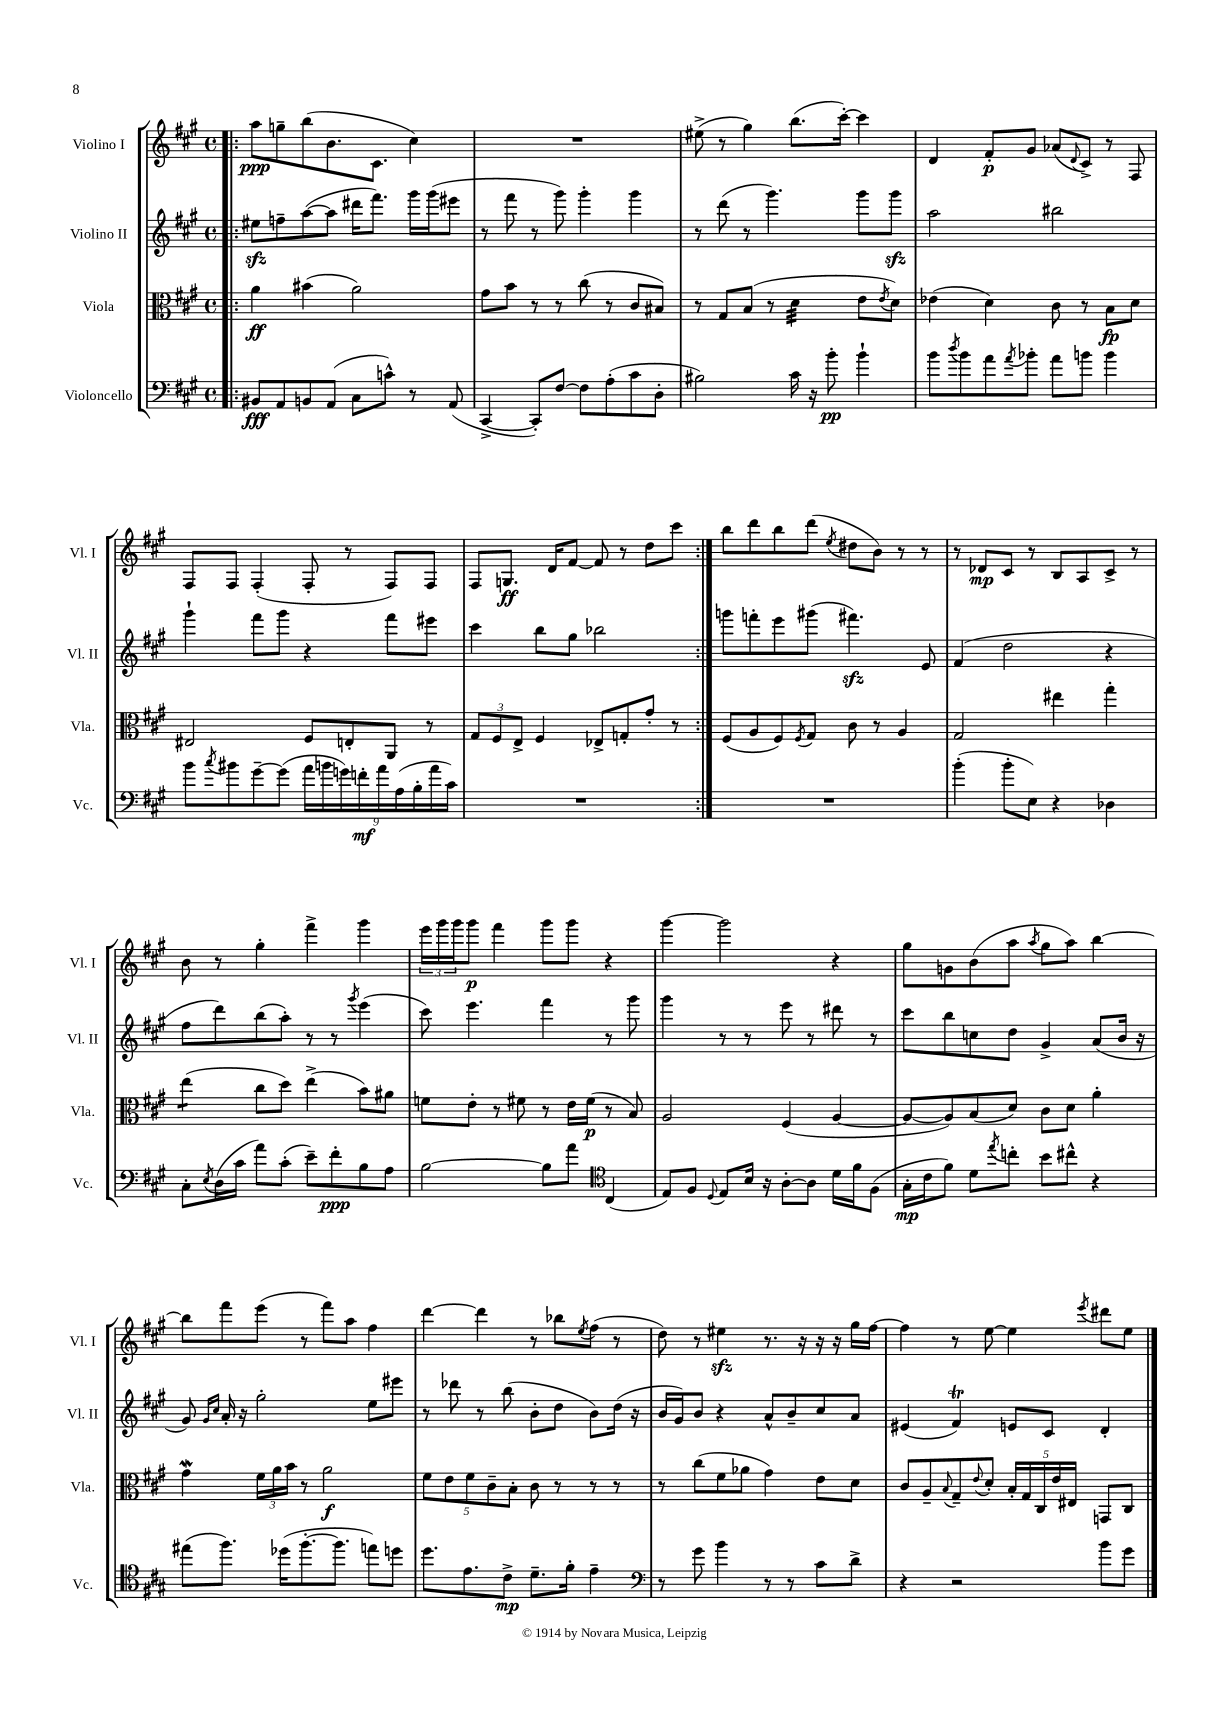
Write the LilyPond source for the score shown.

<<
\new StaffGroup <<
\new Staff = "s0" \with { instrumentName = "Violino I" shortInstrumentName = "Vl. I" } {
    \clef treble \key a \major \defaultTimeSignature \time 4/4
    \repeat volta 2 { \bar ".|:" a''8\ppp g''8-- b''8( b'8. cis'8. cis''4) |
    R1 |
    eis''8->( r8 gis''4) b''8.( cis'''16~-.) cis'''4 |
    d'4 fis'8-.\p gis'8 aes'8( \appoggiatura { d'8 } cis'8->) r8 fis8 |
    fis8 fis8 fis4-.( fis8-. r8 fis8) fis8 |
    fis8 g8.\ff d'16 fis'8~ fis'8 r8 d''8 cis'''8 | }
    b''8 d'''8 b''8 d'''8( \acciaccatura { e''8 } dis''8 b'8) r8 r8 |
    r8 des'8\mp cis'8 r8 b8 a8 cis'8-> r8 |
    b'8 r8 gis''4-. fis'''4-> gis'''4 |
    \tuplet 3/2 { e'''16 gis'''16 gis'''16 } gis'''8\p fis'''4 gis'''8 gis'''8 r4 |
    gis'''4~ gis'''2 r4 |
    gis''8 g'8 b'8( a''8 \acciaccatura { a''8 } gis''8 a''8) b''4~ |
    b''8 fis'''8 e'''8( r8 fis'''8) a''8 fis''4 |
    d'''4~ d'''4 r8 bes''8 \acciaccatura { e''8 } fis''8( r8 |
    d''8) r8 eis''4\sfz r8. r16 r16 r16 gis''16 fis''16~ |
    fis''4 r8 e''8~ e''4 \acciaccatura { e'''8 } dis'''8 e''8 \bar "|." |
}
\new Staff = "s1" \with { instrumentName = "Violino II" shortInstrumentName = "Vl. II" } {
    \clef treble \key a \major \defaultTimeSignature \time 4/4
    \repeat volta 2 { \bar ".|:" eis''8\sfz f''8-- a''8~( a''8 dis'''16 fis'''8.) gis'''16 gis'''16( eis'''8 |
    r8 fis'''8 r8 gis'''8) gis'''4-. gis'''4 |
    r8 d'''8( r8 gis'''4.) gis'''8 gis'''8\sfz |
    a''2 bis''2 |
    gis'''4-! fis'''8 gis'''8 r4 fis'''8 eis'''8 |
    cis'''4 b''8 gis''8 bes''2 | }
    g'''8 f'''8-. e'''8 gis'''8( fis'''4.\sfz) e'8 |
    fis'4( d''2 r4 |
    fis''8 d'''8) b''8( a''8-.) r8 r8 \acciaccatura { gis'''8 } e'''4( |
    cis'''8) e'''4. fis'''4 r8 gis'''8 |
    gis'''4 r8 r8 e'''8 r8 dis'''8 r8 |
    cis'''8 b''8 c''8 d''8 gis'4-> a'8( b'16 r16 |
    gis'8) \grace { gis'16 cis''16 } a'16-. r16 gis''2-. e''8 eis'''8 |
    r8 des'''8 r8 b''8( b'8-. d''8 b'8) d''16( r16 |
    b'16 gis'16) b'8 r4 a'8-^ b'8-- cis''8 a'8 |
    eis'4( fis'4\trill) e'8 cis'8 d'4-. \bar "|." |
}
\new Staff = "s2" \with { instrumentName = "Viola" shortInstrumentName = "Vla." } {
    \clef alto \key a \major \defaultTimeSignature \time 4/4
    \repeat volta 2 { \bar ".|:" a'4\ff bis'4( a'2) |
    gis'8 b'8 r8 r8 cis''8( r8 cis'8 bis8) |
    r8 gis8 b8( r8 d'4:32 e'8 \acciaccatura { e'8 } d'8) |
    ees'4( d'4) cis'8 r8 b8\fp d'8 |
    eis2 fis8 e8-. a,8 r8 |
    \tuplet 3/2 { gis8 fis8 e8-> } fis4 ees8-> g8-. gis'8-. r8 | }
    fis8( a8 fis8) \acciaccatura { fis8 } gis8 cis'8 r8 a4 |
    gis2 eis''4 gis''4-. |
    e''4:8( cis''8 d''8) e''4->( b'8) ais'8 |
    f'8 e'8-. r8 fis'8 r8 e'16 fis'16\p( r8 b8) |
    a2 fis4( a4~ |
    a8~ a8) b8( d'8) cis'8 d'8 a'4-. |
    gis'4\mordent \tuplet 3/2 { fis'16 a'16 b'16 } r8 a'2\f |
    \tuplet 5/4 { fis'8 e'8 fis'8 cis'8-- b8-. } cis'8 r8 r8 r8 |
    r8 cis''8( fis'8 aes'8 gis'4) e'8 d'8 |
    cis'8 a8-- \appoggiatura { b8 } gis8-- \appoggiatura { e'8 } d'8-. \tuplet 5/4 { b16-. gis16 cis16 e'16 eis16 } g,8 cis8 \bar "|." |
}
\new Staff = "s3" \with { instrumentName = "Violoncello" shortInstrumentName = "Vc." } {
    \clef bass \key a \major \defaultTimeSignature \time 4/4
    \repeat volta 2 { \bar ".|:" bis,8\fff a,8 b,8 a,8( cis8 c'8-^) r8 a,8( |
    cis,4~-> cis,8-.) fis8~ fis8 a8-.( cis'8 d8-. |
    bis2) cis'16 r16 b'8-.\pp b'4-! |
    b'8 \acciaccatura { d''8 } b'8 a'8 \acciaccatura { a'8 } bes'8-. a'8 b'8 b'4 |
    b'8 \acciaccatura { cis''8 } bis'8 gis'8~-- gis'8( \tuplet 9/8 { a'16 b'16 g'16) f'16-.\mf a'16 a16( b16-. a'16 cis'16) } |
    R1 | }
    R1 |
    b'4-.( b'8-. e8) r4 des4 |
    cis8-. \acciaccatura { e8 } d16( cis'16 a'8) cis'8-.( e'8--) fis'8-.\ppp b8 a8 |
    b2~ b8 a'8 \clef tenor cis4( |
    e8) fis8 \appoggiatura { d8 } e8 b16 r16 a8~-. a8 d'16 fis'16 fis8( |
    gis16-.\mp cis'16 fis'8) d'8 \acciaccatura { e''8 } c''8-. b'8 cis''8-^ r4 |
    eis''8( fis''8.) des''16( fis''8.~-. fis''8. e''8) d''8 |
    d''8. e'8. cis'8->\mp d'8.-- fis'16-. e'4-- |
    \clef bass r8 gis'8 b'4 r8 r8 cis'8 d'8-> |
    r4 r2 b'8 gis'8 \bar "|." |
}
>>
>>
\layout { \context { \Score \remove "Bar_number_engraver" } }
